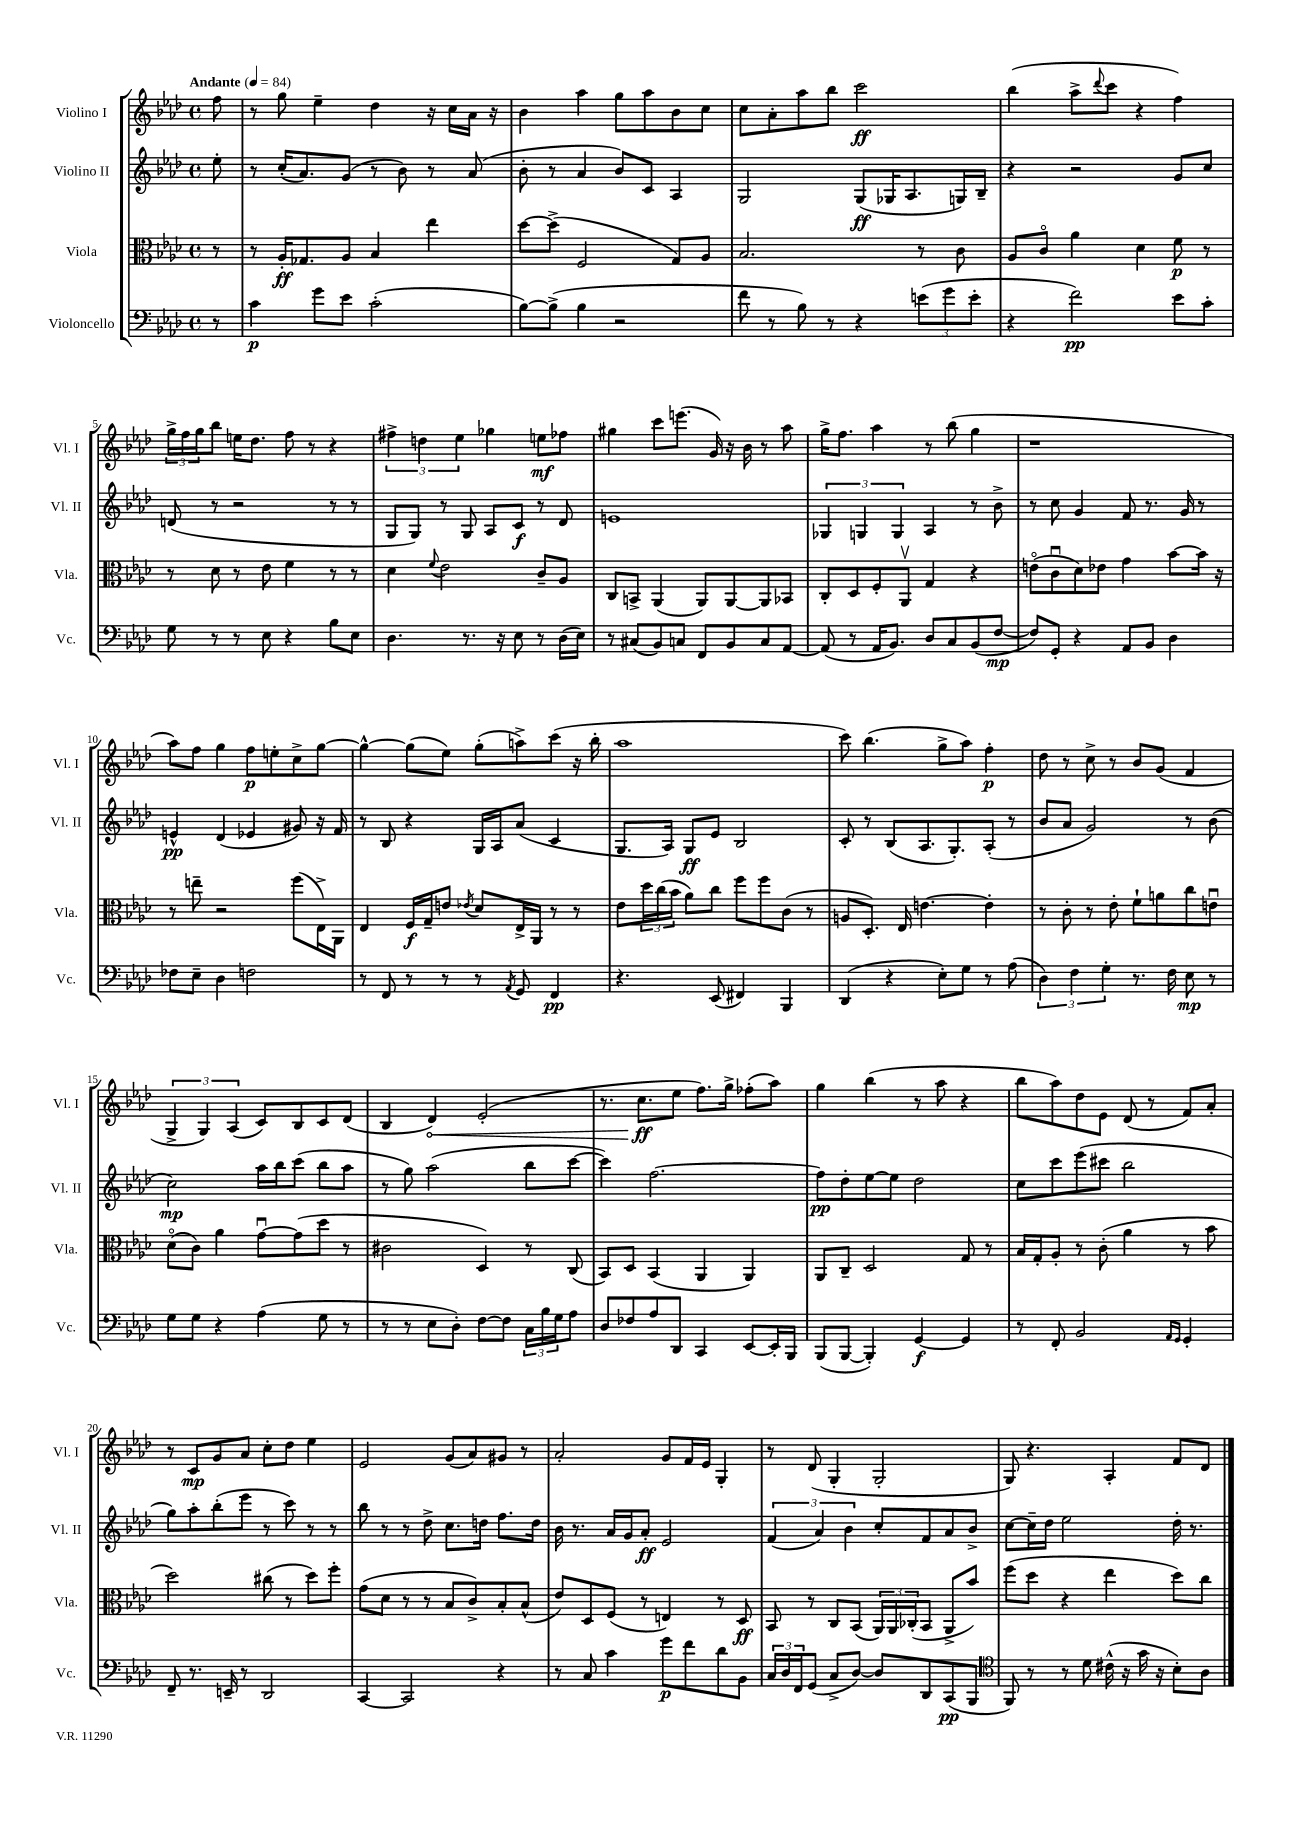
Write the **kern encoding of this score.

**kern	**kern	**kern	**kern
*staff4	*staff3	*staff2	*staff1
*clefF4	*clefC3	*clefG2	*clefG2
*k[b-e-a-d-]	*k[b-e-a-d-]	*k[b-e-a-d-]	*k[b-e-a-d-]
*M4/4	*M4/4	*M4/4	*M4/4
*met(c)	*met(c)	*met(c)	*met(c)
*MM84	*MM84	*MM84	*MM84
8r	8r	8ee-'	8ff
=	=	=	=
4c	8r	8r	8r
.	16A-'	(16cc'	8gg
.	8.G-	8.a-)	.
8g	.	.	4ee-~
8e-	8A-	(8g	.
(2c'	4B-	8r	4dd-
.	.	8b-)	.
.	4ee-	8r	16r
.	.	.	16cc
.	.	(8a-	16a-
.	.	.	16r
=	=	=	=
[8B-)	[8dd-	8b-'	4b-
(8B-^]	(8dd-^]	8r	.
4B-	2F	4a-	4aa-
2r	.	8b-)	8gg
.	.	8c	8aa-
.	8G)	4A-	8b-
.	8A-	.	8cc
=	=	=	=
8f	2.B-	2G	8cc
8r	.	.	8a-'
8B-)	.	.	8aa-
8r	.	.	8bb-
4r	.	(8G	2ccc
.	.	16G-	.
.	.	8.A-	.
(12e	8r	.	.
12g	.	.	.
.	8c	16G)	.
12e'	.	.	.
.	.	16B-~	.
=	=	=	=
4r	8A-	4r	(4bb-
.	8co	.	.
2f)	4a-	2r	8aa-^
.	.	.	8qqddd-
.	.	.	8ccc
.	4d-	.	4r
8e-	8f	8g	4ff)
8c'	8r	8cc	.
=	=	=	=
8G	8r	(8d	24gg^
.	.	.	24ff
.	.	.	24gg
8r	8d-	8r	8bb-
8r	8r	2r	16ee
.	.	.	8.dd-
8E-	8e-	.	.
4r	4f	.	8ff
.	.	.	8r
8B-	8r	8r	4r
8E-	8r	8r	.
=	=	=	=
4.D-	4d-	8G	6ff#^
.	.	8G)	.
.	.	.	6dd
.	8qqf	.	.
.	2e-	8r	.
.	.	.	6ee-
8.r	.	8G	.
.	.	8A-	4gg-
16r	.	.	.
8E-	.	8c	.
8r	8c~	8r	8ee
(16D-	8A-	8d-	8ff-
16E-)	.	.	.
=	=	=	=
8r	8C	1e	4gg#
(8C#	8BB^	.	.
8BB-)	(4AA-	.	8ccc
8C	.	.	(8.eee
8FF	8AA-)	.	.
.	.	.	16g)
8BB-	[8AA-	.	16r
.	.	.	16b-
8C	8AA-]	.	8r
[8AA-	8BB-	.	8aa-
=	=	=	=
(8AA-]	8C'	6G-	16gg^
.	.	.	8.ff
8r	8D-	.	.
.	.	6G	.
16AA-	8F'	.	4aa-
8.BB-)	.	.	.
.	.	6G	.
.	8AA-v	.	.
8D-	4G	4A-	8r
8C	.	.	(8bb-
(8BB-	4r	8r	4gg
[8F	.	8b-^	.
=	=	=	=
8F])	(8eo	8r	1r
8GG'	8cu	8cc	.
4r	8d-)	4g	.
.	8e-	.	.
8AA-	4g	8f	.
8BB-	.	8.r	.
4D-	[8b-	.	.
.	.	16g	.
.	16b-]	8r	.
.	16r	.	.
=	=	=	=
8F-	8r	4e^^	8aa-)
8E-~	8ee~	.	8ff
4D-	2r	(4d-	4gg
2F	.	4e-	8ff
.	.	.	8ee'
.	(8ff	8g#)	8cc^
.	16E-^)	16r	[8gg
.	16AA-	16f	.
=	=	=	=
8r	4E-	8r	4gg^^_
8FF	.	8B-	.
8r	16F	4r	(8gg]
.	16G~	.	.
8r	8e	.	8ee-)
.	8qe-	.	.
8r	8d-	16G	(8gg'
.	.	16A-	.
8qAA-	.	.	.
8GG	16E-^	(8a-	8aa^)
.	16AA-	.	.
4FF	8r	4c	(8ccc
.	8r	.	16r
.	.	.	16bb-'
=	=	=	=
4.r	8e-	8.G	1aa-
.	24dd-	.	.
.	(24cc	.	.
.	.	16A-)	.
.	24b-	.	.
.	8a-)	8G	.
(8EE-	8cc	8e-	.
4FF#)	8ff	2B-	.
.	8ff	.	.
4BBB-	(8c	.	.
.	8r	.	.
=	=	=	=
(4DD-	8A	8c'	8ccc)
.	8.D-')	8r	(4.bb-
4r	.	(8B-	.
.	16E-	.	.
.	[4.e	8.A-	.
8E-')	.	.	8gg^
.	.	8.G')	.
8G	.	.	8aa-)
8r	4e']	(8A-'	4ff'
(8A-	.	8r	.
=	=	=	=
6D-)	8r	8b-	8dd-
.	8c'	8a-	8r
6F	.	.	.
.	8r	2g)	8cc^
6G'	.	.	.
.	8e-'	.	8r
8.r	8f`	.	8b-
.	8a	.	(8g
16F	.	.	.
8E-	8cc	8r	4f
8r	8eu	(8b-	.
=	=	=	=
8G	(8d-o	2cc)	6G^
8G	8c)	.	.
.	.	.	6G)
4r	4a-	.	.
.	.	.	(6A-
(4A-	[8gu	16aa-	8c)
.	.	16bb-	.
.	(8g]	(8ccc	8B-
8G	8dd-	8bb-	8c
8r	8r	8aa-	(8d-
=	=	=	=
8r	2c#	8r	4B-
8r	.	8gg)	.
8E-	.	(2aa-	4d-)
8D-')	.	.	.
[8F	4D-)	.	(2e-'
8F]	.	.	.
24C	8r	8bb-	.
24B-	.	.	.
24G	.	.	.
8A-	(8C	[8ccc	.
=	=	=	=
8D-	8BB-)	4ccc])	8.r
8F-	8D-	.	.
.	.	.	8.cc
8A-	(4BB-	[2.ff	.
8DD-	.	.	8ee-
4CC	4AA-	.	8.ff)
.	.	.	16gg^
[8EE-	4AA-)	.	(8ff-'
16EE-']	.	.	8aa-)
16BBB-	.	.	.
=	=	=	=
(8BBB-	8AA-	8ff]	4gg
[8BBB-	8C~	8dd-'	.
4BBB-'])	2D-	[8ee-	(4bb-
.	.	8ee-]	.
[4GG	.	2dd-	8r
.	.	.	8aa-
4GG]	8G	.	4r
.	8r	.	.
=	=	=	=
8r	16B-	8cc	8bb-
.	16G'	.	.
8FF'	8A-'	8ccc	8aa-)
2BB-	8r	(8eee-	8dd-
.	(8c'	8ccc#	8e-
.	4a-	2bb-	(8d-
.	.	.	8r
16qqAA-	.	.	.
16qqGG	.	.	.
4GG'	8r	.	8f)
.	8b-	.	8a-'
=	=	=	=
8FF~	2dd-)	8gg)	8r
8.r	.	8aa-'	8c
.	.	(8bb-'	8g
16EE~	.	.	.
8r	.	8eee-	8a-
2DD-	(8cc#	8r	8cc'
.	8r	8ccc)	8dd-
.	8dd-)	8r	4ee-
.	8ff'	8r	.
=	=	=	=
[4CC	(8g	8bb-	2e-
.	8d-	8r	.
2CC]	8r	8r	.
.	8r	8dd-^	.
.	8B-	8.cc	(8g
.	8c^)	.	8a-)
.	.	16dd	.
4r	8B-'	8.ff	8g#
.	(8B-^^	.	8r
.	.	16dd	.
=	=	=	=
8r	8e-)	16b-	2a-'
.	.	8.r	.
8C	8D-	.	.
4c	(8F	16a-	.
.	.	16g	.
.	8r	8a-'	.
8g	4E)	2e-	8g
8f	.	.	16f
.	.	.	16e-
8d-	8r	.	4G'
8BB-	8D-	.	.
=	=	=	=
24C	8BB-	(6f	8r
24D-	.	.	.
24FF	.	.	.
(8GG	8r	.	(8d-
.	.	6a-)	.
8C^	8C	.	4G'
.	.	6b-	.
[8D-)	(8BB-	.	.
8D-]	24AA-)	8cc'	2G'
.	24AA-	.	.
.	(24C-'	.	.
8DD-	8BB-	8f	.
(8CC	8AA-^	8a-	.
8BBB-	8b-)	8b-^	.
=	=	=	=
*clefC4	*	*	*
8FF)	(8ff	[8cc	8G)
8r	8dd-	16cc~]	4.r
.	.	16dd-	.
8r	4r	2ee-	.
8d-	.	.	.
(16c#^^	4ee-	.	4A-'
16r	.	.	.
16g	.	.	.
16r	.	.	.
8B-')	8dd-)	16dd-'	8f
.	.	8.r	.
8A-	8cc	.	8d-
==	==	==	==
*-	*-	*-	*-
